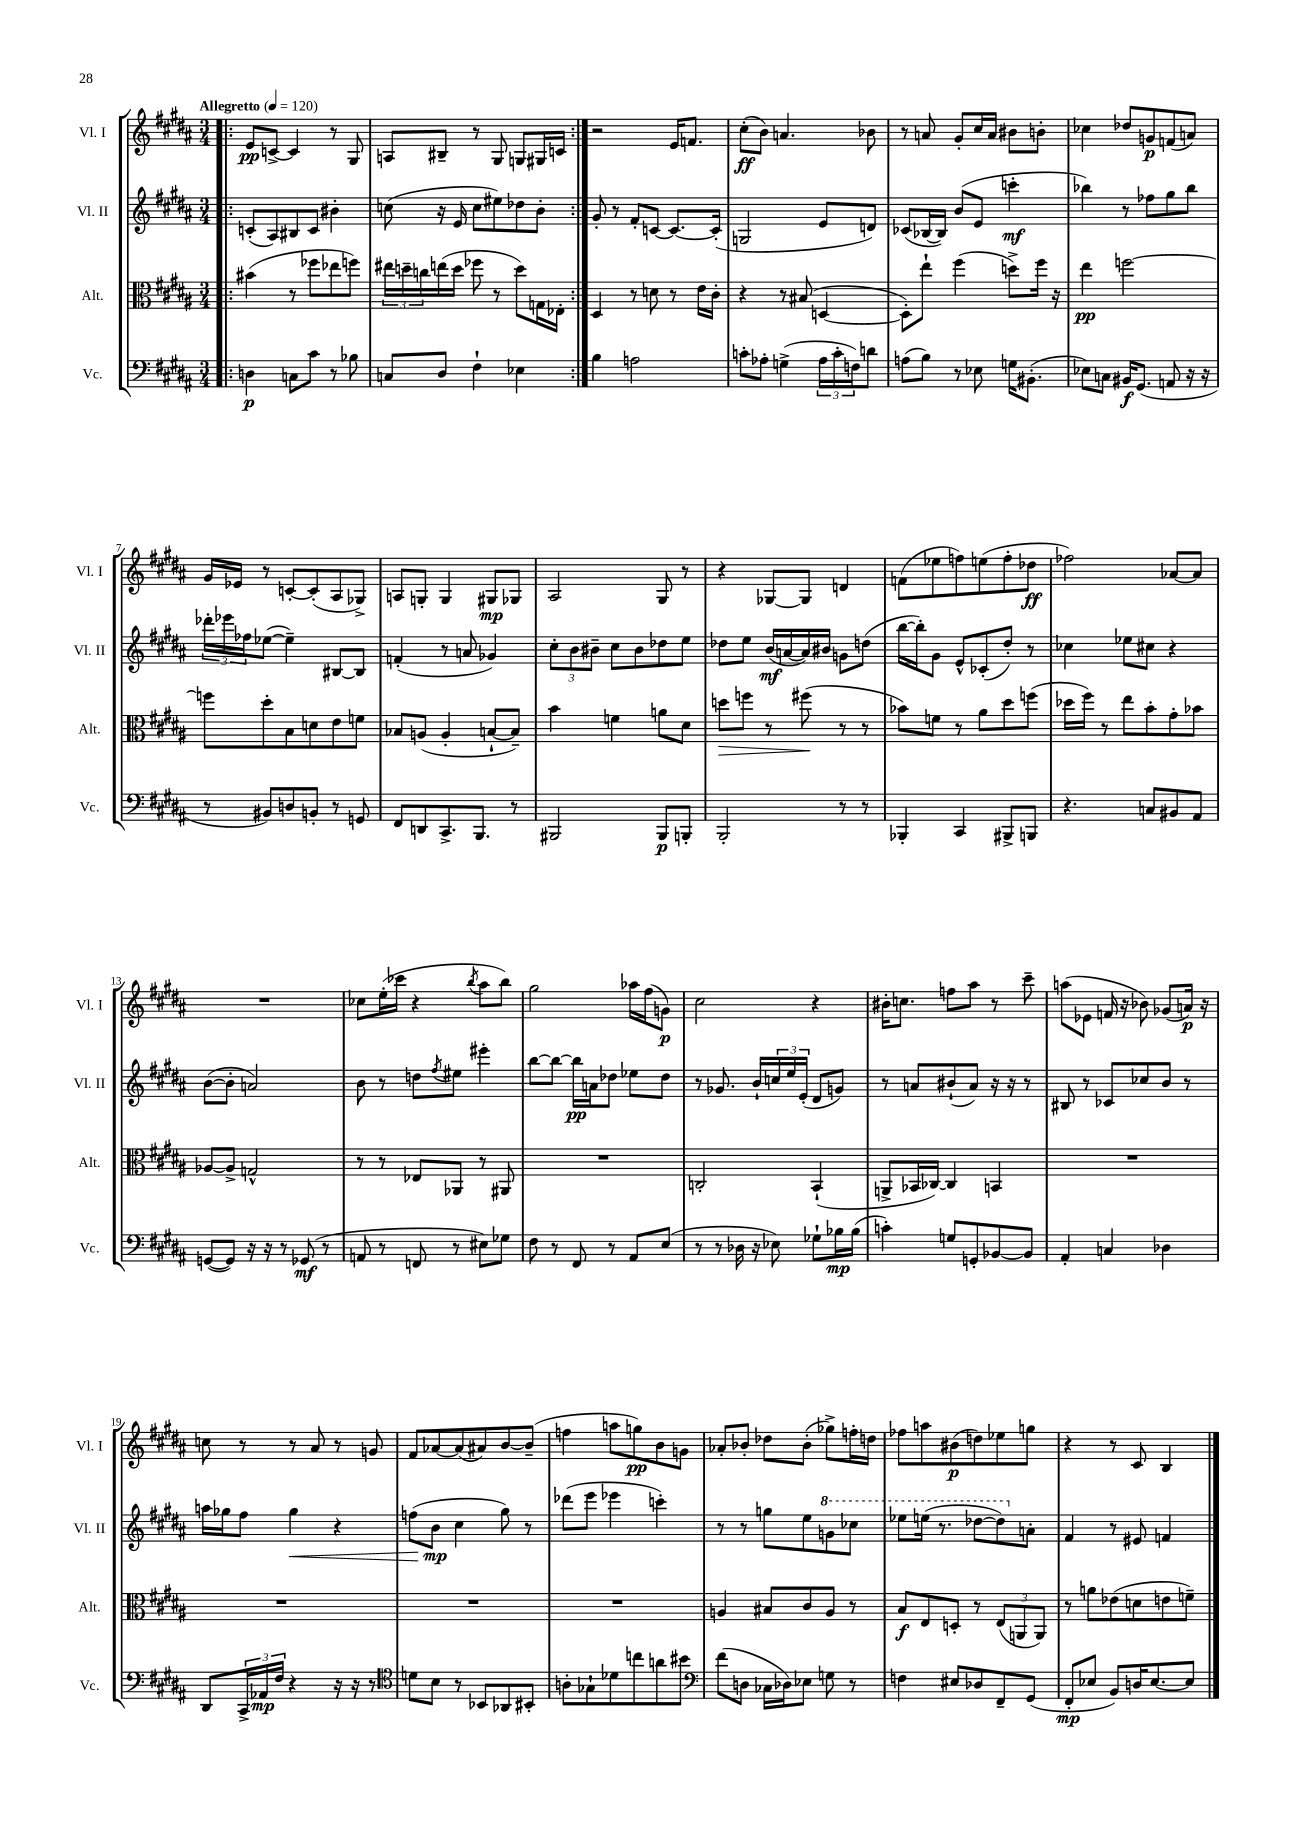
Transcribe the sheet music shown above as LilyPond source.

<<
\new StaffGroup <<
\new Staff = "s0" \with { instrumentName = "Vl. I" shortInstrumentName = "Vl. I" } {
    \clef treble \key b \major \numericTimeSignature \time 3/4 \tempo "Allegretto" 4 = 120
    \repeat volta 2 { \bar ".|:" e'8\pp c'8~-> c'4 r8 gis8 |
    a8 bis8-- r8 gis8 g8 gis16 c'16 | }
    r2 e'16 f'8. |
    cis''8-.\ff( b'8) a'4. bes'8 |
    r8 a'8 gis'8-. cis''16 a'16 bis'8 b'8-. |
    ces''4 des''8 g'8\p f'8( a'8) |
    gis'16 ees'16 r8 c'8~-. c'8-.( ais8 ges8->) |
    a8 g8-. g4 gis8\mp ges8 |
    ais2 gis8 r8 |
    r4 ges8~ ges8 d'4 |
    f'8( ees''8 f''8) e''8( f''8-. des''8\ff |
    fes''2) aes'8~ aes'8 |
    R2. |
    ces''8 e''16-.( ces'''16 r4 \acciaccatura { b''8 } ais''8 b''8) |
    gis''2 aes''16 fis''16( g'8\p) |
    cis''2 r4 |
    bis'16-. c''8. f''8 ais''8 r8 cis'''8-- |
    a''8( ees'8 f'16 r16 bes'8) ges'8( a'16\p) r16 |
    c''8 r8 r8 ais'8 r8 g'8 |
    fis'8 aes'8~ aes'8( ais'8) b'8~ b'8--( |
    f''4 a''8 g''8\pp) b'8 g'8 |
    aes'8-. bes'8-. des''8 bes'8-.( ges''8->) f''16-. d''16 |
    fes''8 a''8 bis'8\p( d''8) ees''8 g''8 |
    r4 r8 cis'8 b4 \bar "|." |
}
\new Staff = "s1" \with { instrumentName = "Vl. II" shortInstrumentName = "Vl. II" } {
    \clef treble \key b \major \numericTimeSignature \time 3/4
    \repeat volta 2 { \bar ".|:" c'8-.( ais8) bis8 c'8 bis'4-. |
    c''8( r16 e'16 c''8 eis''8) des''8 b'8-. | }
    gis'8-. r8 fis'8-. c'8~ c'8.~ c'16-.( |
    g2 e'8 d'8) |
    ces'8( bes16~ bes16) b'8( e'8 c'''4-.\mf |
    bes''4) r8 fes''8 gis''8 bes''8 |
    \tuplet 3/2 { des'''16-. ees'''16 fes''16 } ees''8~( ees''4--) bis8~ bis8 |
    f'4-.( r8 a'8 ges'4) |
    \tuplet 3/2 { cis''8-. b'8 bis'8-- } cis''8 bis'8 des''8 e''8 |
    des''8 e''8 b'16\mf( a'16~ a'16) bis'16 g'8 d''8( |
    b''16~ b''16-.) gis'8 e'8-^ ces'8-.( dis''8-.) r8 |
    ces''4 ees''8 cis''8 r4 |
    b'8~( b'8-. a'2) |
    b'8 r8 d''8 \acciaccatura { fis''8 } eis''8 eis'''4-. |
    b''8~ b''8~ b''16\pp a'16 des''8 ees''8 des''8 |
    r8 ges'8. b'16-! \tuplet 3/2 { c''16 e''16 e'16-.( } dis'8 g'8) |
    r8 a'8 bis'8-!( a'8) r16 r16 r8 |
    bis8 r8 ces'8 ces''8 b'8 r8 |
    a''16 ges''16 fis''8 ges''4\< r4 |
    f''8( b'8\mp\! cis''4 gis''8) r8 |
    des'''8( e'''8 ees'''4 c'''4-.) |
    r8 r8 g''8 e''8 \ottava #1 g''!8 ces'''8 |
    ees'''8 e'''16( r8. des'''8~ des'''8) \ottava #0 a'8-. |
    fis'4 r8 eis'8 f'4 \bar "|." |
}
\new Staff = "s2" \with { instrumentName = "Alt." shortInstrumentName = "Alt." } {
    \clef alto \key b \major \numericTimeSignature \time 3/4
    \repeat volta 2 { \bar ".|:" bis'4( r8 fes''8 ees''8 f''8) |
    \tuplet 3/2 { eis''16 d''16-- c''16 } e''16( d''16 fes''8 r8 d''8) g16 ees16-. | }
    dis4 r8 d'8 r8 e'16 cis'16-. |
    r4 r8 bis8( d4~ |
    d8-.) e''8-! fis''4( d''8->) fis''16 r16 |
    e''4\pp f''2~ |
    f''8 dis''8-. b8 d'8 e'8 f'8 |
    bes8 a8( a4-. b8~-! b8--) |
    b'4 f'4 a'8 dis'8 |
    d''8\> f''8 r8 fis''8\!( r8 r8 |
    bes'8) f'8 r8 ais'8 dis''8 f''8( |
    des''16 fis''16) r8 e''8 b'8-. gis'8-. bes'8 |
    aes8~ aes8-> g2-^ |
    r8 r8 ees8 aes,8 r8 ais,8 |
    R2. |
    c2-. b,4-!( |
    a,8-> bes,16 ces16~) ces4 b,4 |
    R2. |
    R2. |
    R2. |
    R2. |
    a4 bis8 cis'8 a8 r8 |
    b8\f e8 d8-. r8 \tuplet 3/2 { e8( a,8 a,8) } |
    r8 a'8 ees'8( d'8 e'8 f'8--) \bar "|." |
}
\new Staff = "s3" \with { instrumentName = "Vc." shortInstrumentName = "Vc." } {
    \clef bass \key b \major \numericTimeSignature \time 3/4
    \repeat volta 2 { \bar ".|:" d4\p c8 cis'8 r8 bes8 |
    c8 dis8 fis4-! ees4 | }
    b4 a2 |
    c'8-. aes8-. g4->( \tuplet 3/2 { aes16 c'16-. f16) } d'8 |
    a8( b8) r8 ees8 g16 bis,8.-.( |
    ees8) c8 bis,16\f gis,8.( a,8 r16 r16 |
    r8 bis,8) d8 b,8-. r8 g,8 |
    fis,8 d,8 cis,8.-> b,,8. r8 |
    bis,,2 bis,,8\p b,,8-. |
    b,,2-. r8 r8 |
    bes,,4-. cis,4 bis,,8-> b,,8 |
    r4. c8 bis,8 ais,8 |
    g,8~( g,8) r16 r16 r8 ges,8\mf( r8 |
    a,8 r8 f,8 r8 eis8) ges8 |
    fis8 r8 fis,8 r8 ais,8 e8( |
    r8 r8 des16 r16 ees8) ges8-! bes16\mp bes16( |
    c'4-.) g8 g,8-. bes,8~ bes,8 |
    ais,4-. c4 des4 |
    dis,8 \tuplet 3/2 { cis,16-> aes,16\mp fis16 } r4 r16 r16 r8 |
    \clef tenor d'8 b8 r8 bes,8 aes,8 bis,8-. |
    a8-. ges8-! des'8 c''8 a'8 bis'8 |
    \clef bass fis'8( d8 ces16 des16) ees8 g8 r8 |
    f4 eis8 des8 fis,8-- gis,8( |
    fis,8-.\mp ees8 b,8) d16 ees8.~ ees8 \bar "|." |
}
>>
>>
